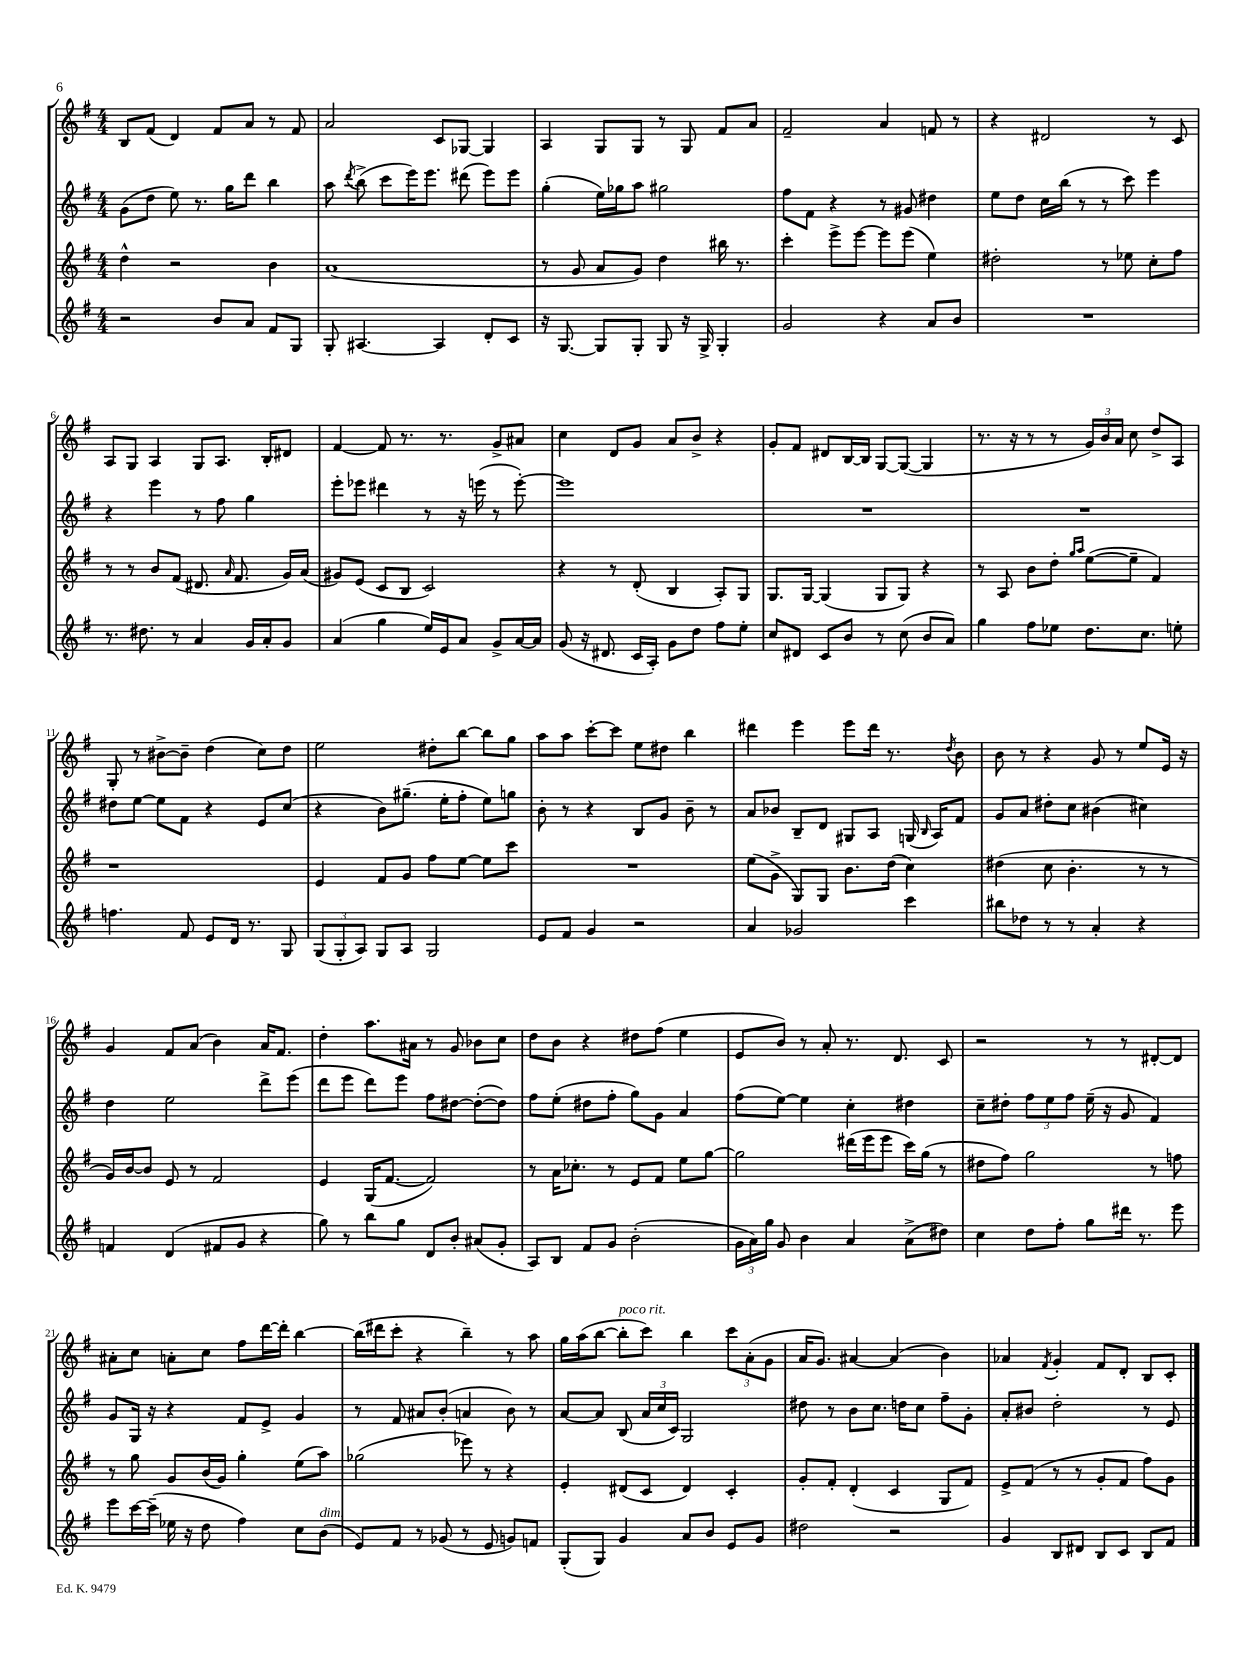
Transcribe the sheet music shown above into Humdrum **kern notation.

**kern	**kern	**kern	**kern
*part4	*part3	*part2	*part1
*staff4	*staff3	*staff2	*staff1
*clefG2	*clefG2	*clefG2	*clefG2
*k[f#]	*k[f#]	*k[f#]	*k[f#]
*M4/4	*M4/4	*M4/4	*M4/4
=1	=1	=1	=1
2r	4dd^^\	(8g\L	8B/L
.	.	8dd\J	(8f#/J
.	2r	8ee\)	4d/)
.	.	8.r	.
8b/L	.	.	8f#/L
.	.	16gg\KL	.
8a/J	.	8ddd\J	8a/J
8f#/L	4b\	4bb\	8r
8G/J	.	.	8f#/
=2	=2	=2	=2
8G'/	(1a	8aa\	2a/
.	.	8qddd/	.
[4.A#X/	.	(8bb^\	.
.	.	8ccc\L	.
.	.	16eee\K)	.
.	.	8.eee\J	.
4A#/]	.	.	8c/L
.	.	(8ddd#X\	[8G-X/J
8d'/L	.	8eee\L)	4G-/]
8c/J	.	8eee\J	.
=3	=3	=3	=3
16r	8r	(4gg'\	4A/
[8.G/	.	.	.
.	8g/	.	.
8G/L]	8a/L	16ee\LL)	8G/L
.	.	16gg-X\J	.
8G'/J	8g/J)	8aa\J	8G/J
8G/	4dd\	2gg#X\	8r
16r	.	.	8G/
16G^/	.	.	.
4G'/	16bb#X\	.	8f#/L
.	8.r	.	.
.	.	.	8a/J
=4	=4	=4	=4
2g/	4ccc'\	8ff#\L	2f#~/
.	.	8f#\J	.
.	8eee^\L	4r	.
.	[8eee\J	.	.
4r	8eee\L]	8r	4a/
.	(8eee\J	8g#X/	.
8a/L	4ee\)	4dd#X\	8fn/
8b/J	.	.	8r
=5	=5	=5	=5
1r	2dd#X'\	8ee\L	4r
.	.	8dd\J	.
.	.	16cc\LL	2d#X/
.	.	(16bb\JJ	.
.	.	8r	.
.	8r	8r	.
.	8ee-X\	8ccc\)	.
.	8cc'\L	4eee\	8r
.	8ff#\J	.	8c/
!!LO:LB:g=z
=6	=6	=6	=6
8.r	8r	4r	8A/L
.	8r	.	8G/J
8.dd#X\	.	.	.
.	8b/L	4eee\	4A/
8r	(8f#/J	.	.
4a/	8.d#X/	8r	8G/L
.	.	8ff#\	8.A/J
.	16qqa/	.	.
.	8.f#/	.	.
16g/LL	.	4gg\	.
16a'/J	.	.	16B'/KL
8g/J	16g/LL)	.	8d#X/J
.	(16a/JJ	.	.
=7	=7	=7	=7
(4a/	8g#X/L)	8eee'\L	[4f#/
.	(8e/J	8eee-X\J	.
4gg\	8c/L	4ddd#X\	8f#/]
.	8B/J	.	8.r
16ee/LL)	2c/)	8r	.
16e/J	.	.	8.r
8a/J	.	16r	.
.	.	(16eeen\	.
8g^/L	.	8r	8g^/L
[16a/L	.	[8eee'\)	8a#X/J
16a/JJ]	.	.	.
=8	=8	=8	=8
(8g/	4r	1eee]	4cc\
16r	.	.	.
8.d#X/	.	.	.
.	8r	.	8d/L
16c/LL	(8d'/	.	8g/J
16A'/JJ)	.	.	.
8g\L	4B/	.	8a/L
8dd\J	.	.	8b^/J
8ff#\L	8A'/L)	.	4r
8ee'\J	8G/J	.	.
=9	=9	=9	=9
8cc/L	8.G/L	1r	8g'/L
8d#X/J	.	.	8f#/J
.	[16G/Jk	.	.
8c/L	(4G/]	.	8d#X/L
8b/J	.	.	[16B/L
.	.	.	16B/JJ]
8r	8G/L	.	[8G/L
(8cc\	8G/J)	.	(8G/J_
8b/L	4r	.	4G/]
8a/J)	.	.	.
=10	=10	=10	=10
4gg\	8r	1r	8.r
.	8A/	.	.
.	.	.	16r
8ff#\L	8b\L	.	8r
8ee-X\J	8dd'\J	.	8r
.	16qqgg/LL	.	.
.	16qqaa/JJ	.	.
8.dd\L	([8ee\L	.	24g/LL)
.	.	.	24b/
.	.	.	24a/JJ
.	8ee~\J]	.	8cc\
8.cc\J	.	.	.
.	4f#/)	.	8dd^/L
8een'\	.	.	8A/J
!!LO:LB:g=z
=11	=11	=11	=11
4.ffn\	1r	8dd#X\L	8G'/
.	.	[8ee\J	8r
.	.	8ee\L]	[8b#X^\L
8f#/	.	8f#\J	8b#~\J]
8e/L	.	4r	(4dd\
16d/Jk	.	.	.
8.r	.	.	.
.	.	8e/L	8cc\L)
8G/	.	(8cc/J	8dd\J
=12	=12	=12	=12
(12G/L	4e/	4r	2ee\
12G'/	.	.	.
12A/J)	.	.	.
8G/L	8f#/L	8b\L)	.
8A/J	8g/J	(8.gg#X~\J	.
2G/	8ff#\L	.	8dd#X'\L
.	.	16ee'\KL	.
.	[8ee\J	8ff#'\J	[8bb\J
.	8ee\L]	8ee\L)	8bb\L]
.	8ccc\J	8ggn\J	8gg\J
=13	=13	=13	=13
8e/L	1r	8b'\	8aa\L
8f#/J	.	8r	8aa\J
4g/	.	4r	[8ccc'\L
.	.	.	8ccc\J]
2r	.	8B/L	8ee\L
.	.	8g/J	8dd#X\J
.	.	8b~\	4bb\
.	.	8r	.
=14	=14	=14	=14
4a/	(8ee\L	8a/L	4ddd#X\
.	8g^\J	8b-X/J	.
2g-X/	8G/L)	8B~/L	4eee\
.	8G/J	8d/J	.
.	8.b\L	8G#X/L	8eee\L
.	.	8A/J	16ddd#\Jk
.	(16dd\Jk	.	8.r
4ccc\	4cc\)	(16Gn/	.
.	.	16qqB/	.
.	.	16A/KL)	.
.	.	.	8qdd/
.	.	8f#/J	8b\
=15	=15	=15	=15
8bb#X\L	(4dd#X\	8g/L	8b\
8dd-X\J	.	8a/J	8r
8r	8cc\	8dd#X'\L	4r
8r	4.b'\	8cc\J	.
4a'/	.	(4b#X\	8g/
.	.	.	8r
4r	8r	4cc#X\)	8ee/L
.	8r	.	16e/Jk
.	.	.	16r
!!LO:LB:g=z
=16	=16	=16	=16
4fn/	16g/LL)	4dd\	4g/
.	[16b/J	.	.
.	8b/J]	.	.
(4d/	8e/	2ee\	8f#/L
.	8r	.	(8a/J
8f#X/L	2f#/	.	4b\)
8g/J	.	.	.
4r	.	8ddd^\L	16a/KL
.	.	.	8.f#/J
.	.	(8eee\J	.
=17	=17	=17	=17
8gg\)	4e/	8ddd\L	4dd'\
8r	.	8eee\J	.
8bb\L	(16G/KL	8ddd\L)	8.aa\L
.	[8.f#/J	.	.
8gg\J	.	8eee\J	.
.	.	.	16a#X\Jk
8d/L	2f#/])	8ff#\L	8r
8b'/J	.	[8dd#X\J	8g/
(8a#X/L	.	(8dd#'\L_	8b-X\L
8g'/J	.	8dd#\J])	8cc\J
=18	=18	=18	=18
8A/L)	8r	8ff#\L	8dd\L
8B/J	16a\KL	(8ee'\J	8b\J
.	8.cc-X'\J	.	.
8f#/L	.	8dd#X\L	4r
8g/J	8r	8ff#'\J	.
(2b'\	8e/L	8gg\L)	8dd#X\L
.	8f#/J	8g\J	(8ff#\J
.	8ee\L	4a/	4ee\
.	[8gg\J	.	.
=19	=19	=19	=19
24g\LL	2gg\]	(8ff#\L	8e/L
24a\)	.	.	.
24gg\JJ	.	.	.
8g/	.	[8ee\J)	8b/J)
4b\	.	4ee\]	8r
.	.	.	8a'/
4a/	(16ddd#X\LL	4cc'\	8.r
.	16eee\J	.	.
.	8eee\J	.	.
.	.	.	8.d/
(8a^\L	16ccc\LL)	4dd#X\	.
.	(16gg\JJ	.	.
8dd#X\J)	8r	.	8c/
=20	=20	=20	=20
4cc\	8dd#X\L	8cc~\L	2r
.	8ff#\J)	8dd#X'\J	.
8dd\L	2gg\	12ff#\L	.
.	.	12ee\	.
8ff#'\J	.	.	.
.	.	12ff#\J	.
8gg\L	.	(16ee~\	8r
.	.	16r	.
16ddd#X\Jk	.	8g/	8r
8.r	.	.	.
.	8r	4f#/)	[8d#X'/L
8eee\	8ffn\	.	8d#/J]
!!LO:LB:g=z
=21	=21	=21	=21
8eee\L	8r	8g/L	8a#X'\L
[16ccc\L	8gg\	16G/Jk	8cc\J
(16ccc~\JJ]	.	16r	.
16ee-X\	8g/L	4r	8an'\L
16r	.	.	.
8dd\	(16b/L	.	8cc\J
.	16g/JJ)	.	.
4ff#\)	4gg'\	8f#/L	8ff#\L
.	.	8e^/J	[16ddd\L
.	.	.	16ddd'\JJ]
8cc\L	(8ee\L	4g/	[4bb\
!LO:TX:a:i:t=dim.	!	!	!
(8b\J	8aa\J)	.	.
=22	=22	=22	=22
8e/L)	(2gg-X\	8r	(16bb\LL]
.	.	.	16ddd#X\J
8f#/J	.	8f#/	8ccc'\J
8r	.	8a#X/L	4r
(8g-X/	.	(8b'/J	.
8r	8eee-X\)	4an/	4bb~\)
8e/	8r	.	.
8gn/L)	4r	8b\)	8r
8fn/J	.	8r	8aa\
=23	=23	=23	=23
(8G'/L	4e'/	[8a/L	16gg\LL
.	.	.	(16aa\J
8G/J)	.	8a/J]	[8bb\J
!	!	!	!LO:TX:a:i:t=poco rit.
4g/	(8d#X/L	(8B/	8bb'\L]
.	8c/J	24a/LL	8ccc\J)
.	.	24cc/	.
.	.	24c/JJ)	.
8a/L	4d#/)	2G/	4bb\
8b/J	.	.	.
8e/L	4c'/	.	12ccc\L
.	.	.	(12a'\
8g/J	.	.	.
.	.	.	12g\J
=24	=24	=24	=24
2dd#X\	8g'/L	8dd#X\	16a/KL
.	.	.	8.g/J)
.	8f#'/J	8r	.
.	(4d'/	8b\L	[4a#X/
.	.	8.cc\J	.
2r	4c/	.	(4a#/]
.	.	16ddn\KL	.
.	.	8cc\J	.
.	8G/L	8ff#~\L	4b\)
.	8f#/J)	8g'\J	.
=25	=25	=25	=25
4g/	8e^/L	8a'/L	4a-X/
.	(8f#/J	8b#X/J	.
.	.	.	8qf#/
8B/L	8r	2dd'\	4g'/
8d#X/J	8r	.	.
8B/L	8g'/L	.	8f#/L
8c/J	8f#/J	.	8d'/J
8B/L	8ff#\L)	8r	8B/L
8f#/J	8g\J	8e/	8c'/J
==	==	==	==
*-	*-	*-	*-
